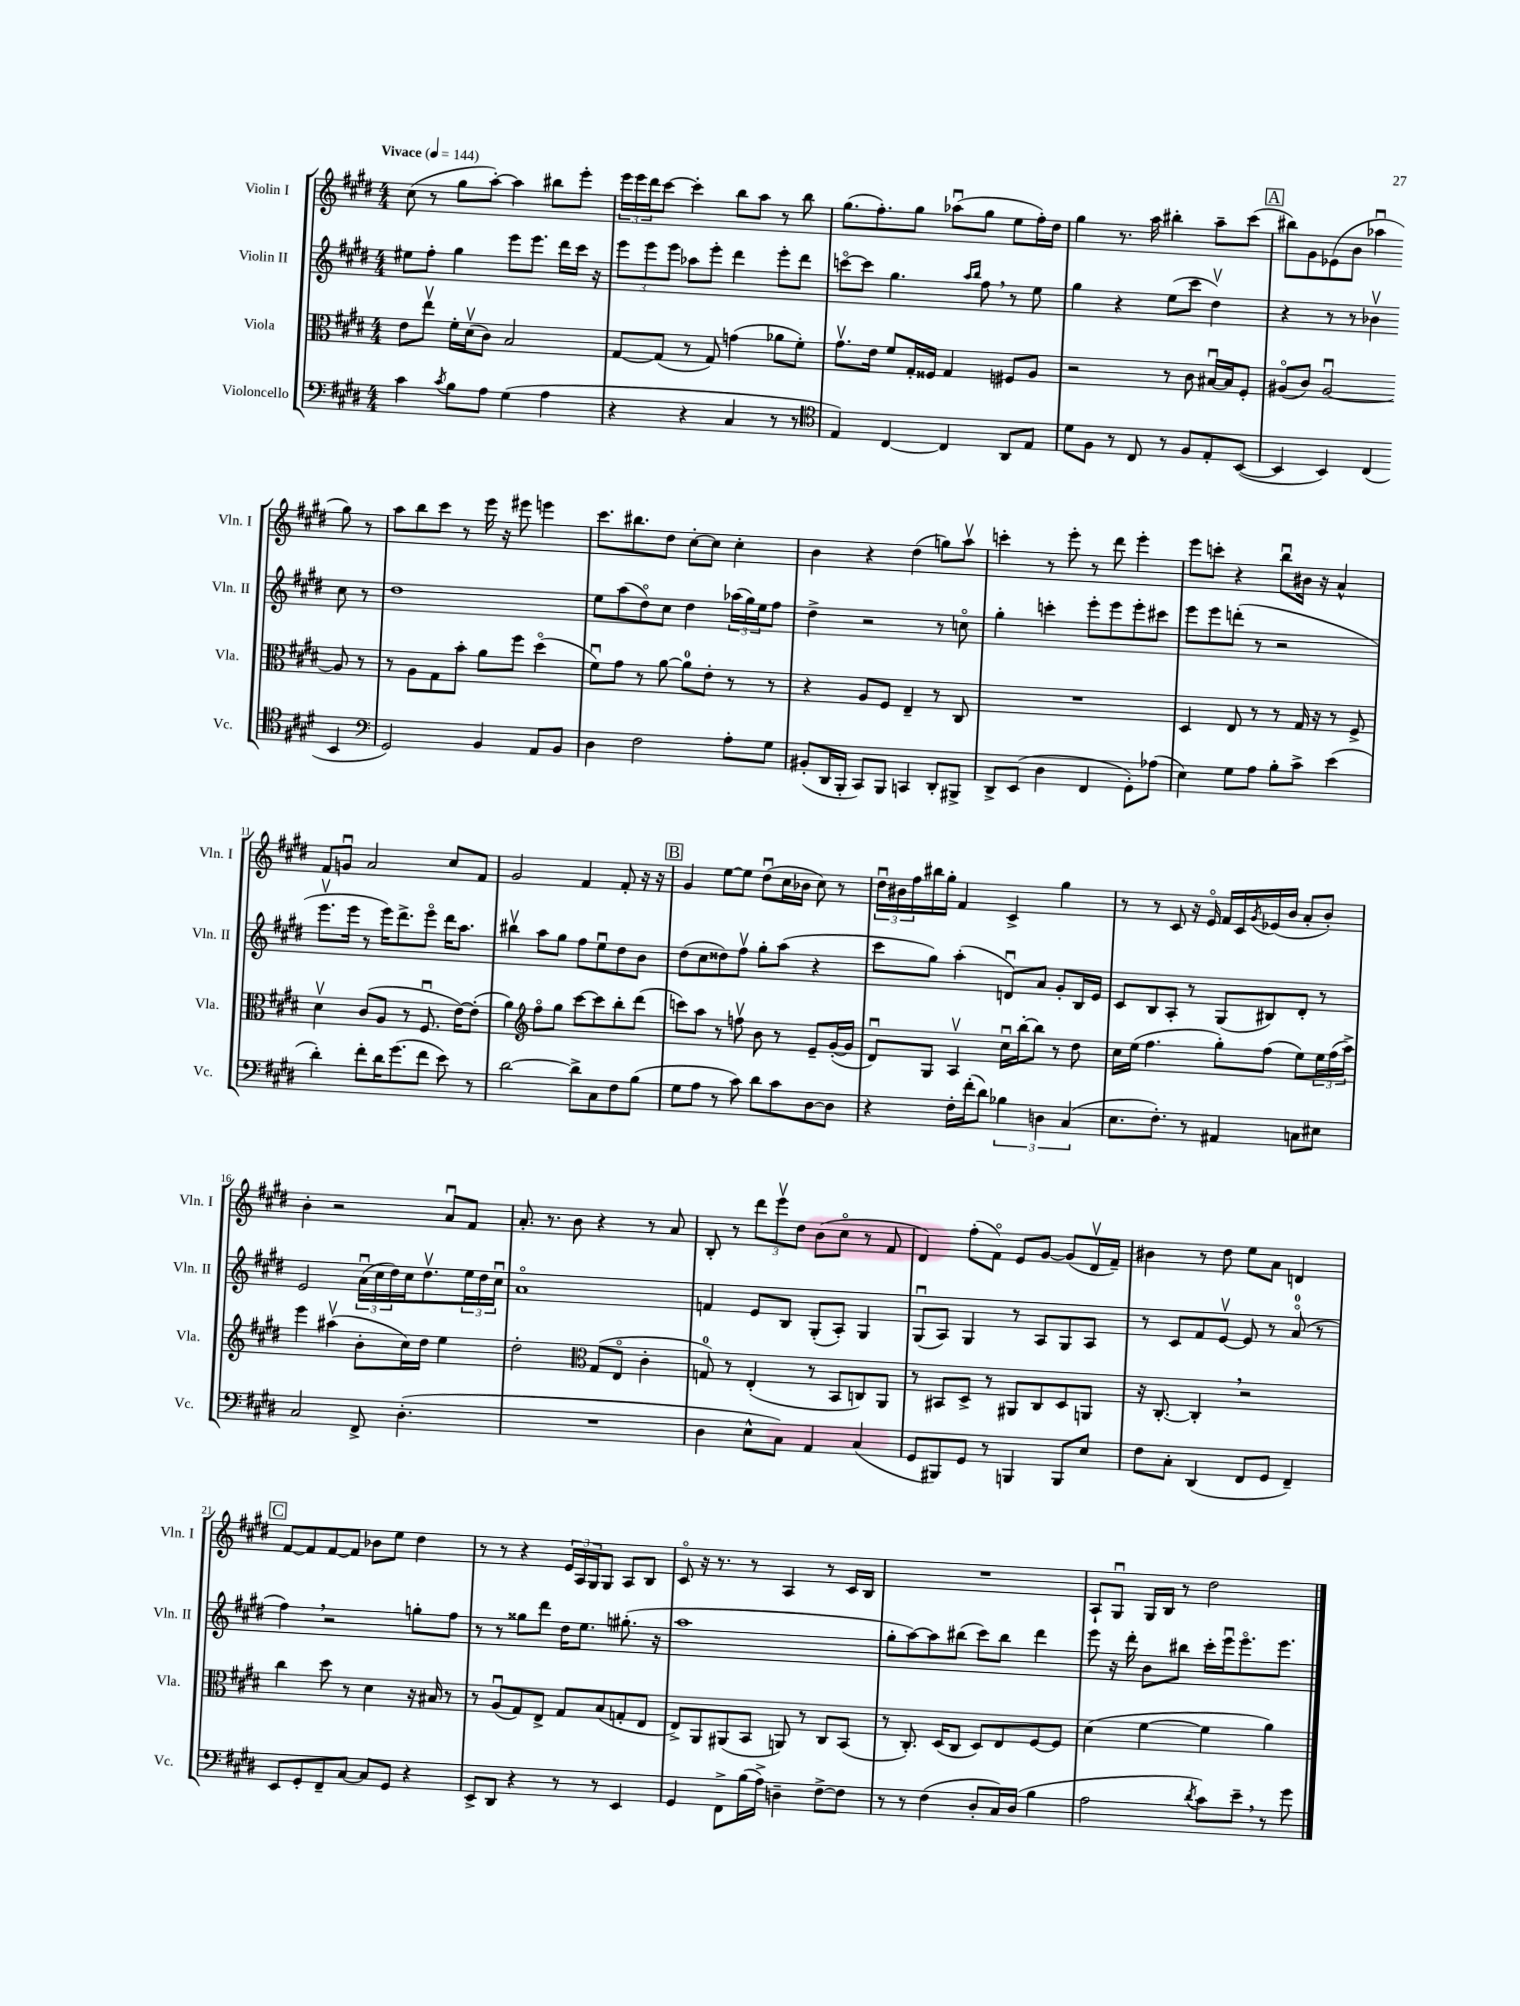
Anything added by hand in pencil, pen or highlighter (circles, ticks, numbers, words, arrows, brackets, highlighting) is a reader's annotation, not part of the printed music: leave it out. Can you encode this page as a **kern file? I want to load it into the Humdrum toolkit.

**kern	**kern	**kern	**kern
*part4	*part3	*part2	*part1
*staff4	*staff3	*staff2	*staff1
*I"Violoncello	*I"Viola	*I"Violin II	*I"Violin I
*I'Vc.	*I'Vla.	*I'Vln. II	*I'Vln. I
*clefF4	*clefC3	*clefG2	*clefG2
*k[f#c#g#d#]	*k[f#c#g#d#]	*k[f#c#g#d#]	*k[f#c#g#d#]
*M4/4	*M4/4	*M4/4	*M4/4
*MM144	*MM144	*MM144	*MM144
=1	=1	=1	=1
!	!	!	!LO:TX:a:B:t=Vivace
4c#\	8e\L	8ee#X\L	(8cc#\
.	8eev\J	8ff#'\J	8r
8qc#/	.	.	.
8B\L	16f#'\LL	4gg#\	8gg#\L
.	(16d#v\J	.	.
8A\J	8c#\J)	.	[8aa'\J)
(4G#\	2B/	8eee\L	4aa\]
.	.	8.eee\J	.
4A\	.	.	8bb#X\L
.	.	16ddd#\LL	.
.	.	16ccc#\JJ	8eee'\J
.	.	16r	.
=2	=2	=2	=2
4r	[8G#/L	12eee\L	24eee\LL
.	.	.	24eee\
.	.	12eee\	24ddd#\J
.	(8G#/J]	.	[8ccc#\J
.	.	12eee\J	.
4r	8r	8aa-X\L	4ccc#'\]
.	8G#/)	8eee'\J	.
4C#/	(4gn\	4ddd#\	8bb\L
.	.	.	8aa\J
8r	8a-X\L	8eee'\L	8r
8r	8f#'\J)	8ddd#\J	8bb\
=3	=3	=3	=3
*clefC4	*	*	*
4E/)	8.g#v\L	[8cccn\L	(8.gg#\L
.	.	8ccc\J]	.
.	16e\Jk	.	8.ff#'\)
[4C#/	8f#/L	4.gg#\	.
.	16G#'/L	.	8gg#\J
.	16F##X/JJ	.	.
4C#/]	4G#/	.	(8aa-Xu\L
.	.	16qqaa/LL	.
.	.	16qqbb/JJ	.
.	.	8ff#,\	8gg#\J
8AA/L	8F#X/L	8r	8ee\L
8E/J	8A/J	8ee\	16ff#'\L)
.	.	.	16dd#\JJ
=4	=4	=4	=4
8d#\L	2r	4gg#\	4gg#\
8F#\J	.	.	.
8r	.	4r	8.r
8C#/	.	.	.
.	.	.	16aa\
8r	8r	(8ee\L	4bb#X'\
8F#/L	8c#\	8ccc#\J	.
8E'/	[16B#Xu/LL	4dd#v\)	8aa~\L
.	16B#/J]	.	.
([8BB/J	8F#'/J	.	(8ccc#\J
!!LO:REH:place=s1:t=A
=5	=5	=5	=5
4BB/]	(8A#X/L	4r	8bb#X\L)
.	8c#/J)	.	8g#\
4BB/)	[2A#u/	8r	(8e-X\
.	.	8r	8b\J
(4C#/	.	4b-Xv\	4aa-Xu\
4BB/	8A#/]	8cc#\	8gg#\)
.	8r	8r	8r
!!LO:LB:g=z
=6	=6	=6	=6
*clefF4	*	*	*
2GG#/)	8r	1dd#	8aa\L
.	8A\L	.	8bb\
.	8G#\	.	8ccc#\J
.	8b'\J	.	8r
4BB/	8a\L	.	16eee\
.	.	.	16r
.	8ff#\J	.	8eee#X\
8AA/L	(4dd#\	.	4eeen\
8BB/J	.	.	.
=7	=7	=7	=7
4D#\	8f#u\L)	8ee\L	8.ccc#\L
.	8g#\J	(8aa\	.
.	.	.	8.bb#X\
2F#\	8r	8dd#\)	.
.	[8a\	8cc#\J	8dd#\J
.	8a\L]	4dd#\	[8cc#'\L
.	8e'\J	.	8cc#\J]
8A'\L	8r	(24aa-X\LL	4cc#'\
.	.	24gg#\)	.
.	.	24ee\J	.
8G#\J	8r	8ff#\J	.
=8	=8	=8	=8
(8BB#X'/L	4r	4dd#^\	4b\
16DD#/L	.	.	.
16BBB'/JJ	.	.	.
8CC#/L)	8A/L	2r	4r
8BBB/J	8F#/J	.	.
4CCn/	4E~/	.	(4dd#\
8DD#'/L	8r	8r	8ggn\L)
8BBB#X^/J	8C#/	8ccn\	8aav\J
=9	=9	=9	=9
8DD#^/L	1r	4gg#'\	4cccn'\
(8EE/J	.	.	.
4D#\	.	4cccn'\	8r
.	.	.	8eee'\
4FF#/	.	8eee'\L	8r
.	.	8eee\	8ddd#\
8GG#'\L)	.	8eee'\	4eee'\
(8A-X\J	.	8ccc#X\J	.
=10	=10	=10	=10
4E\)	4D#/	8eee\L	8eee\L
.	.	8eee\	8cccn'\J
8G#\L	8E/	(8dddn'\J	4r
8A\J	8r	8r	.
8B'\L	8r	2r	8bbu\L
8c#^\J	16G#/	.	16b#X\Jk
.	16r	.	16r
(4e\	8r	.	4a^^/
.	8F#^/	.	.
!!LO:LB:g=z
=11	=11	=11	=11
4d#'\)	4d#v\	8.eeev\L	8f#/L
.	.	.	8gnu/J
.	.	16eee\Jk	.
8f#'\L	(8c#/L	8r	2a/
16d#\K	8A/J	16eee\KL)	.
(8.g#\	.	8.ddd#^\	.
.	8r	.	.
8f#\J	8.F#u/	8eee\J	.
8e\)	.	16ddd#\KL	8cc#/L
.	[16e\KL)	8.aa\J	.
8r	(8e'\J]	.	8f#/J
=12	=12	=12	=12
[2d#\	4a\)	4bb#Xv\	2g#/
*	*clefG2	*	*
.	8ff#\L	8aa\L	.
.	8gg#\J	8gg#\J	.
8d#^\L]	[8ccc#\L	8ff#\L	4f#/
8C#\	8ccc#\]	8eeu\	.
8F#\	8bb'\	8dd#\	8f#'/
(8B\J	(8ddd#\J	8b\J	16r
.	.	.	16r
!!LO:REH:place=s1:t=B
=13	=13	=13	=13
8G#\L	8cccn\L)	(8dd#\L	4g#/
8A\J	8aa\J	8cc#\	.
8r	8r	8dd##X\)	[8ee\L
8c#\)	8ffnv\	8ff#v\J	8ee\J]
8d#\L	8b\	8gg#'\L	(8dd#u\L
8c#\	8r	(8aa\J	16cc#\L
.	.	.	16b-X\JJ
[8D#\	8e~/L	4r	8cc#\)
8D#\J]	([16g#'/L	.	8r
.	16g#/JJ]	.	.
=14	=14	=14	=14
4r	8d#u/L)	8ccc#\L	24dd#u\LL
.	.	.	24b#X\
.	.	.	24ff#\
.	8G#/J	8gg#\J)	16bb#X\
.	.	.	16gg#'\JJ
16F#'\LL	4Av/	(4aa'\	4f#/
(16f#'\J	.	.	.
8d#\J)	.	.	.
6B-X\	16cc#u\LL	8dnu/L)	4c#^/
.	[16bb'\J	.	.
.	8bb\J]	8a/J	.
6Dn\	.	.	.
.	8r	8g#'/L	4gg#\
(6C#/	.	.	.
.	8dd#\	16B/L	.
.	.	16e/JJ	.
=15	=15	=15	=15
8.E\L	16cc#\LL	8c#/L	8r
.	(16ee\JJ	.	.
.	4.ff#\	8B/	8r
8.F#'\J)	.	.	.
.	.	8A'/J	8c#/
8r	.	8r	16r
.	.	.	16e/
4AA#X/	8gg#'\L)	(8G#/L	16f#/LL
.	.	.	16c#/
.	.	.	8qg#/
.	(8ff#\J	8B#X/)	(16e-X/
.	.	.	16b/JJ
8Cn\L	8ee\L)	8d#'/J	8a'/L
8E#X\J	24ee\L	8r	8b'/J)
.	(24ff#\	.	.
.	24aa^\JJ)	.	.
!!LO:LB:g=z
=16	=16	=16	=16
2C#/	4eee\	2e/	4b'\
.	(4aa#Xv\	.	2r
8FF#^/	8b'\L	(24au\LL	.
.	.	24cc#\	.
.	.	24dd#\)	.
(4.D#'\	16cc#\L)	16cc#\J	.
.	16dd#\JJ	8.dd#v\	.
.	4ee\	.	8au/L
.	.	24ee\L	8f#/J
.	.	24dd#\	.
.	.	24cc#u\JJ	.
=17	=17	=17	=17
1r	2dd#'\	1a	8.a'/
.	.	.	8.r
.	.	.	8b\
*	*clefC3	*	*
.	(8G#/L	.	4r
.	8E/J	.	.
.	4c#'\	.	8r
.	.	.	8a/
=18	=18	=18	=18
4D#\	8Gn/)	4fn/	8B'/
.	8r	.	8r
8E^^\L	(4E'/	8e/L	12ddd#\L
.	.	.	12eeev\
8C#\J)	.	8B/J	.
.	.	.	12dd#\J
4AA/	8r	(8G#'/L	(8b\L
.	8BB/L	8A'/J)	8cc#\J
(4C#/	8Cn/)	4G#/	8r
.	8AA/J	.	8f#/
=19	=19	=19	=19
8GG#/L	8r	(8G#u/L	4d#/)
8BBB#X/)	8BB#X/L	8A/J)	.
8GG#/J	8D#^/J	4G#/	(8ff#'\L
8r	8r	.	8f#\J)
4BBBn/	8AA#X/L	8r	8e/L
.	8C#/	8A/L	[8g#/J
8BBB/L	8D#/	8G#/	(8g#/L]
8E/J	8AAn/J	8A/J	16d#v/L
.	.	.	16f#~/JJ)
=20	=20	=20	=20
8F#\L	16r	8r	4b#X\
.	[8.C#'/	.	.
8C#'\J	.	8c#/L	.
(4DD#/	4C#',/]	8f#/	8r
.	.	[8ev/J	8dd#\
8FF#/L	2r	8e/]	8ee\L
8GG#/J	.	8r	8a\J
4FF#~/)	.	(8a/	4dn/
.	.	8r	.
!!LO:LB:g=z
!!LO:REH:place=s1:t=C
=21	=21	=21	=21
8EE/L	4cc#\	4ff#,\)	[8f#/L
8GG#'/	.	.	8f#/]
8FF#~/	8dd#\	2r	[8f#/
[8C#/J	8r	.	8f#/J]
8C#/L]	4d#\	.	8b-X\L
8GG#/J	.	.	8ee\J
4r	16r	8ggn'\L	4dd#\
.	16B#X/	.	.
.	8r	8ff#\J	.
=22	=22	=22	=22
8EE^/L	8r	8r	8r
8DD#/J	(8Au/L	8r	8r
4r	8G#/)	8gg##X\L	4r
.	8E^/J	8ddd#\J	.
8r	8G#/L	16dd#\KL	24e/LL
.	.	.	24A/
.	.	8.ee\J	.
.	.	.	24G#/J
8r	(8B/	.	8G#/J
4EE/	8Gn'/	(8.gg#X'\	8A/L
.	8E/J	.	8B/J
.	.	16r	.
=23	=23	=23	=23
4GG#/	8E^/L)	1aa	8c#/
.	8AA/	.	16r
.	.	.	8.r
8FF#^\L	(8AA#X/	.	.
(16B\L	8BB/J	.	8r
16A^\JJ)	.	.	.
4Dn~\	8AAn/)	.	4A/
.	8r	.	.
[8F#^\L	8C#/L	.	8r
8F#\J]	(8BB/J	.	16c#/LL
.	.	.	16B/JJ
=24	=24	=24	=24
8r	8r	8gg#'\L	1r
8r	8.C#'/)	[8aa\)	.
(4F#\	.	8aa\]	.
.	(16D#/KL	.	.
.	8C#/J	(8bb#X\J	.
8D#'/L	8D#/L)	8ccc#\L)	.
16C#/L)	8E/	8bb#\J	.
(16D#/JJ	.	.	.
4B\	[8F#/	4ddd#\	.
.	8F#/J]	.	.
=25	=25	=25	=25
2A\	(4d#\	8eee\	8A`/L
.	.	16r	8G#u/J
.	.	16ddd#'\	.
.	[4f#\	8b\L	16G#/LL
.	.	.	16B/JJ
.	.	8bb#X\J	8r
8qd#/	.	.	.
8c#\L)	4f#\]	16ccc#'\LL	2dd#\
.	.	16eeeu\J	.
8e~,\J	.	8.eee\	.
8r	4a\)	.	.
.	.	8.eee\J	.
8g#\	.	.	.
==	==	==	==
*-	*-	*-	*-
